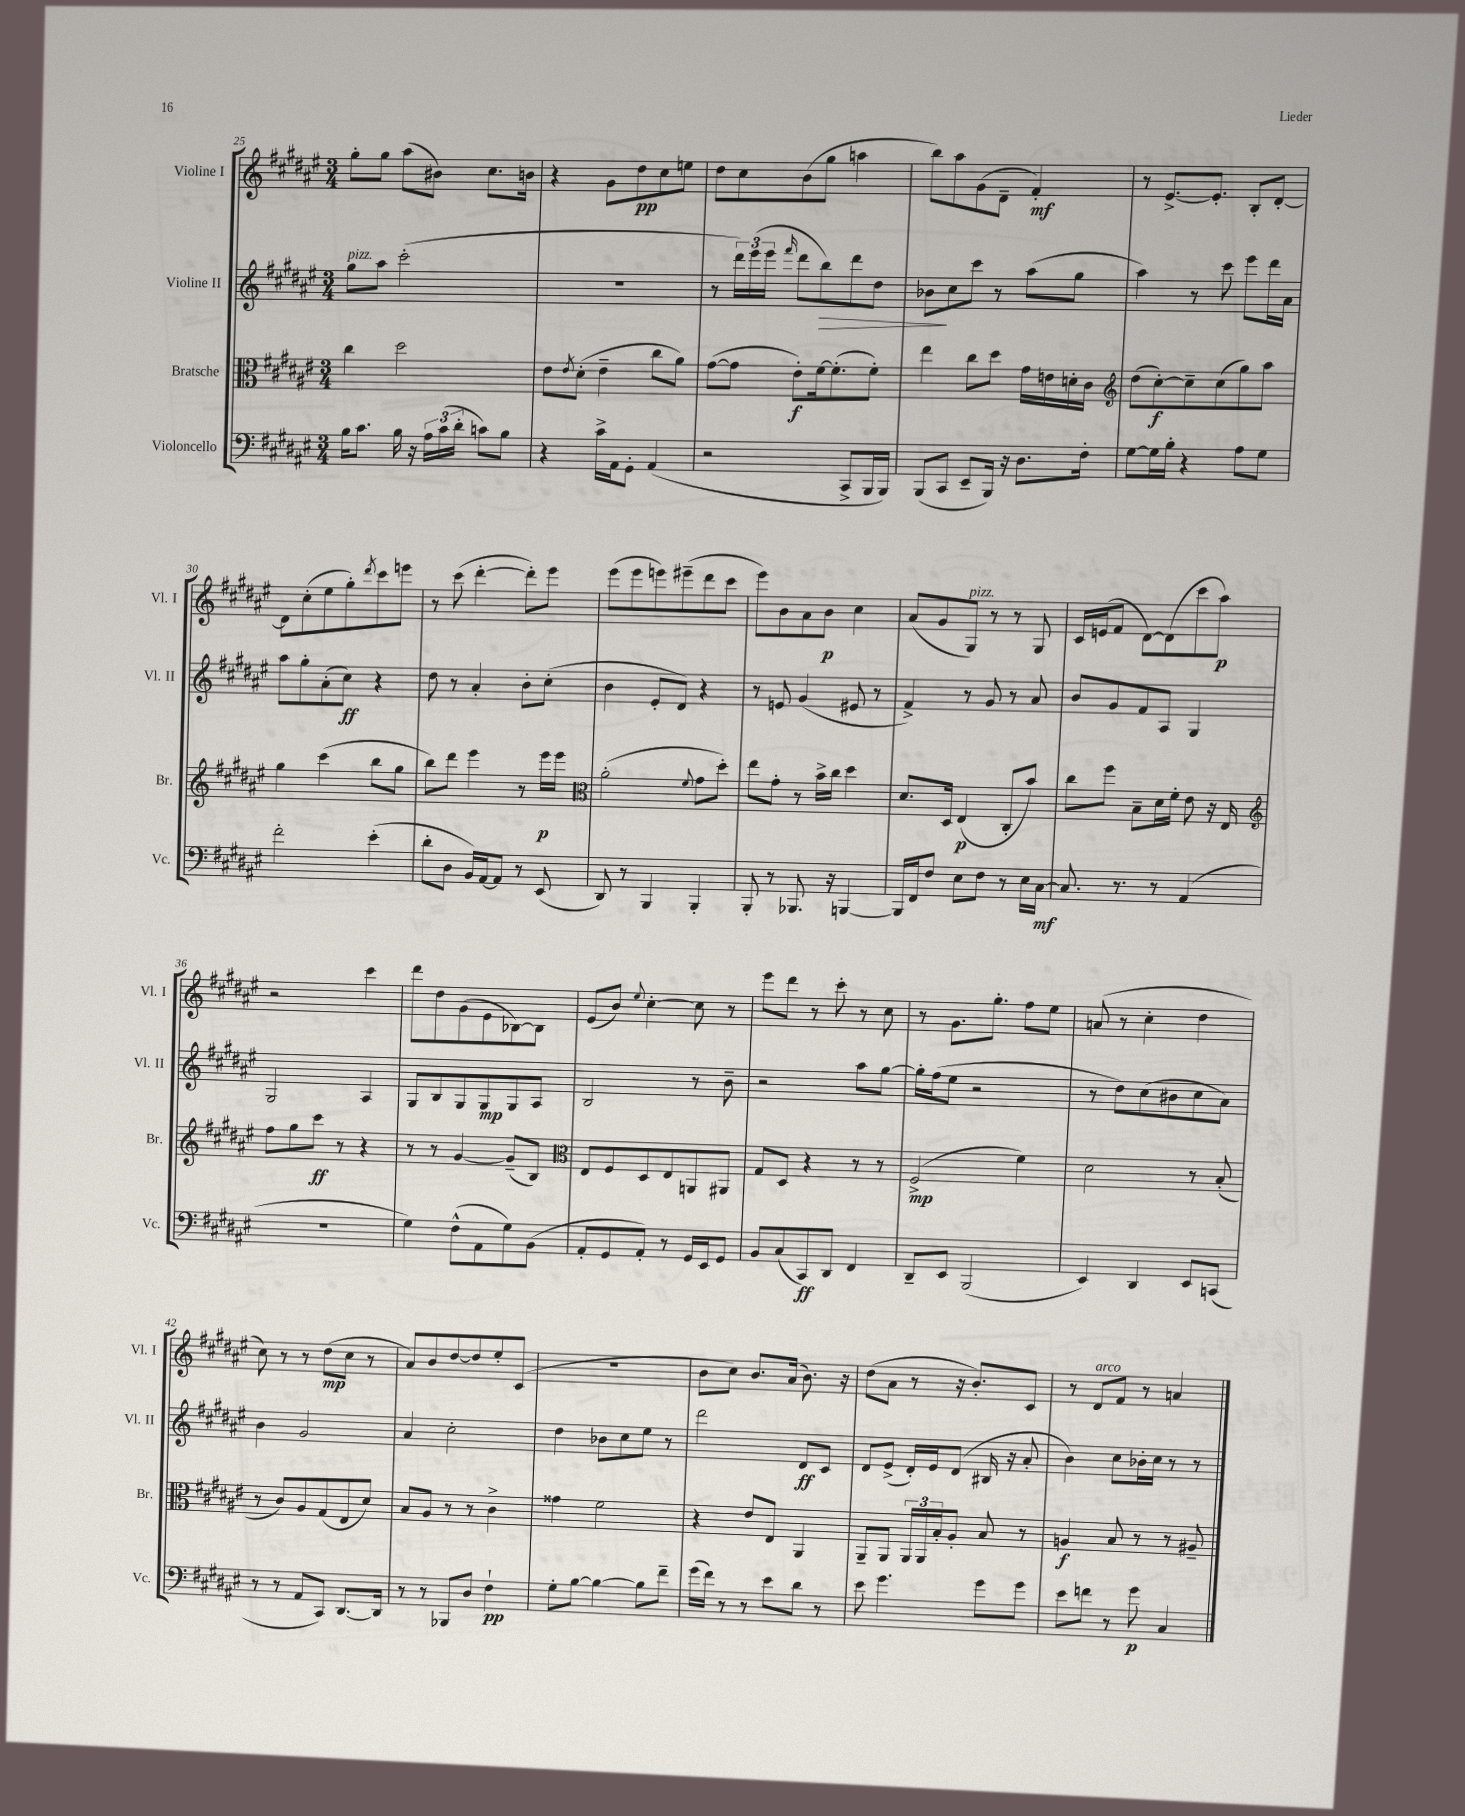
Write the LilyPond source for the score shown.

<<
\new StaffGroup <<
\new Staff = "s0" \with { instrumentName = "Violine I" shortInstrumentName = "Vl. I" } {
    \clef treble \key fis \major \numericTimeSignature \time 3/4
    gis''8-. gis''8 ais''8( bis'8) cis''8. b'16 |
    r4 gis'8 dis''8\pp cis''8 e''8 |
    dis''8 cis''8 b'8( gis''8 a''4 |
    b''8) ais''8 gis'8( dis'8-- fis'4-.\mf) |
    r8 eis'8.~-> eis'8.-. b8-. dis'8~-. |
    dis'8 cis''8-.( eis''8 gis''8-.) \acciaccatura { dis'''8 } cis'''8 e'''8 |
    r8 cis'''8( dis'''4~-. dis'''8-.) eis'''8 |
    eis'''8( eis'''8 e'''8) eis'''8--( dis'''8 cis'''8 |
    eis'''8) b'8 ais'8 b'8\p cis''4 |
    ais'8( gis'8 gis8^\markup { \italic "pizz." }) r8 r8 gis8 |
    cis'16 e'16( fis'8 dis'8~) dis'8( cis'''8 ais''8\p) |
    r2 cis'''4 |
    dis'''8 dis''8 gis'8( eis'8 bes8~) bes8 |
    eis'8( b'8) \appoggiatura { eis''8 } cis''4~-. cis''8 r8 |
    eis'''8 dis'''8 r8 cis'''8-. r8 cis''8 |
    r8 gis'8. gis''8.-. fis''8 eis''8 |
    a'8( r8 cis''4-. dis''4 |
    cis''8) r8 r8 dis''8\mp( cis''8 r8 |
    ais'8) b'8 dis''8~ dis''8 eis''8-. cis'8( |
    R2. |
    b'8 cis''8) b'8. ais'16( b'8.) r16 |
    dis''8( ais'8 r8 r16 b'8.-.) cis'8 |
    r8 dis'8^\markup { \italic "arco" } fis'8 r8 a'4 \bar "|." |
}
\new Staff = "s1" \with { instrumentName = "Violine II" shortInstrumentName = "Vl. II" } {
    \clef treble \key fis \major \numericTimeSignature \time 3/4
    gis''8^\markup { \italic "pizz." } ais''8 cis'''2-.( |
    R2. |
    r8 \tuplet 3/2 { dis'''16) eis'''16( eis'''16 } \grace { fis'''16 } dis'''8 b''8\>) dis'''8 dis''8 |
    bes'8\! cis''8 cis'''8 r8 ais''8( gis''8 |
    ais''4) r8 cis'''8 eis'''8 dis'''16 ais'16 |
    ais''8 gis''8-. ais'8-.( cis''8\ff) r4 |
    dis''8 r8 ais'4-. b'8-. cis''8-.( |
    b'4 eis'8-. dis'8) r4 |
    r8 e'8 gis'4( eis'8 r8 |
    fis'4->) r8 gis'8 r8 ais'8 |
    b'8 gis'8 fis'8 ais8 gis4 |
    gis2 ais4 |
    gis8 b8 gis8 gis8\mp gis8 ais8 |
    b2 r8 b'8-- |
    r2 ais''8 gis''8~ |
    gis''16-. fis''16( eis''8 r2 |
    r8 dis''8) cis''8( bis'8 cis''8 ais'8) |
    b'4 gis'2 |
    ais'4 cis''2-. |
    dis''4 bes'8 cis''8 eis''8 r8 |
    dis'''2 dis'8\ff cis'8 |
    dis'8 eis'8->( dis'16-.) eis'16 dis'8( bis16 r16 ais'8-. |
    b'4) cis''8 bes'16-. cis''16 r8 r8 \bar "|." |
}
\new Staff = "s2" \with { instrumentName = "Bratsche" shortInstrumentName = "Br." } {
    \clef alto \key fis \major \numericTimeSignature \time 3/4
    cis''4 dis''2 |
    eis'8 \acciaccatura { eis'8 } dis'8-.( eis'4-- cis''8 ais'8) |
    gis'8~( gis'8 eis'8-.\f) fis'16~ fis'8.-.( fis'8-.) |
    eis''4 cis''8 dis''8 gis'16 e'16 d'16-. cis'16 |
    \clef treble dis''8( cis''8~-.\f) cis''8-- cis''8( gis''8) ais''8 |
    gis''4 cis'''4( b''8 gis''8 |
    b''8) dis'''8 eis'''4 r8 eis'''16\p eis'''16 |
    \clef alto ais'2-.( \appoggiatura { fis'8 } gis'8 dis''8-.) |
    eis''8 gis'8-. r8 b'16-> cis''16 dis''4 |
    dis'8. dis16 eis4\p( cis8-. b'8) |
    cis''8 fis''8 b8-- dis'16 fis'16-. eis'8 r16 eis16 |
    \clef treble fis''8 gis''8 cis'''8\ff r8 r4 |
    r8 r8 gis'4~ gis'8--( b8) |
    \clef alto eis8 fis8 dis8 eis8 a,8 ais,8 |
    gis8 dis8 r4 r8 r8 |
    fis2->\mp( fis'4) |
    dis'2 r8 b8-.( |
    r8 cis'8) ais8 gis8( eis8 dis'8) |
    b8 ais8 r8 r8 cis'4-> |
    gisis'4 fis'2 |
    r4 eis'8 eis8 ais,4 |
    ais,8-- ais,8 \tuplet 3/2 { ais,16 ais,16 b16-. } ais8-. b8 r8 |
    a4\f b8 r8 r8 ais8-- \bar "|." |
}
\new Staff = "s3" \with { instrumentName = "Violoncello" shortInstrumentName = "Vc." } {
    \clef bass \key fis \major \numericTimeSignature \time 3/4
    b16 cis'8. b16 r16 \tuplet 3/2 { ais16 cis'16( dis'16-. } c'8) b8 |
    r4 cis'16-> ais,16 gis,8-. ais,4( |
    r2 cis,8-> b,,16 b,,16) |
    b,,8( cis,8 eis,8-- b,,16) r16 dis8. fis16-. |
    gis8~ gis16 b16-. r4 ais8 gis8 |
    fis'2-. eis'4-.( |
    dis'8-. dis8 b,16) ais,16~ ais,8 r8 eis,8( |
    dis,8) r8 b,,4 b,,4-. |
    b,,8-. r8 bes,,8. r16 b,,4~ |
    b,,16 fis,16 fis8 eis8 fis8 r8 eis16 cis16~\mf |
    cis8. r8. r8 ais,4( |
    R2. |
    gis4) fis8-^( ais,8 gis8) b,8( |
    ais,8-. gis,8 ais,8-.) r8 gis,16 eis,16 gis,8 |
    b,8 cis8( cis,8\ff) dis,8 fis,4 |
    dis,8-- eis,8 b,,2( |
    eis,4) dis,4 eis,8 c,8( |
    r8 r8 ais,8 cis,8) dis,8.~ dis,16 |
    r8 r8 bes,,8 dis8 fis4-!\pp |
    gis8-. b8~ b4~ b8 fis'8-- |
    gis'16( fis'16) r8 r8 eis'8 dis'8 r8 |
    eis'8 gis'4. gis'8 gis'8 |
    eis'8 f'8 r8 gis'8\p cis4 \bar "|." |
}
>>
>>
\layout { \context { \Score currentBarNumber = #25 } }
